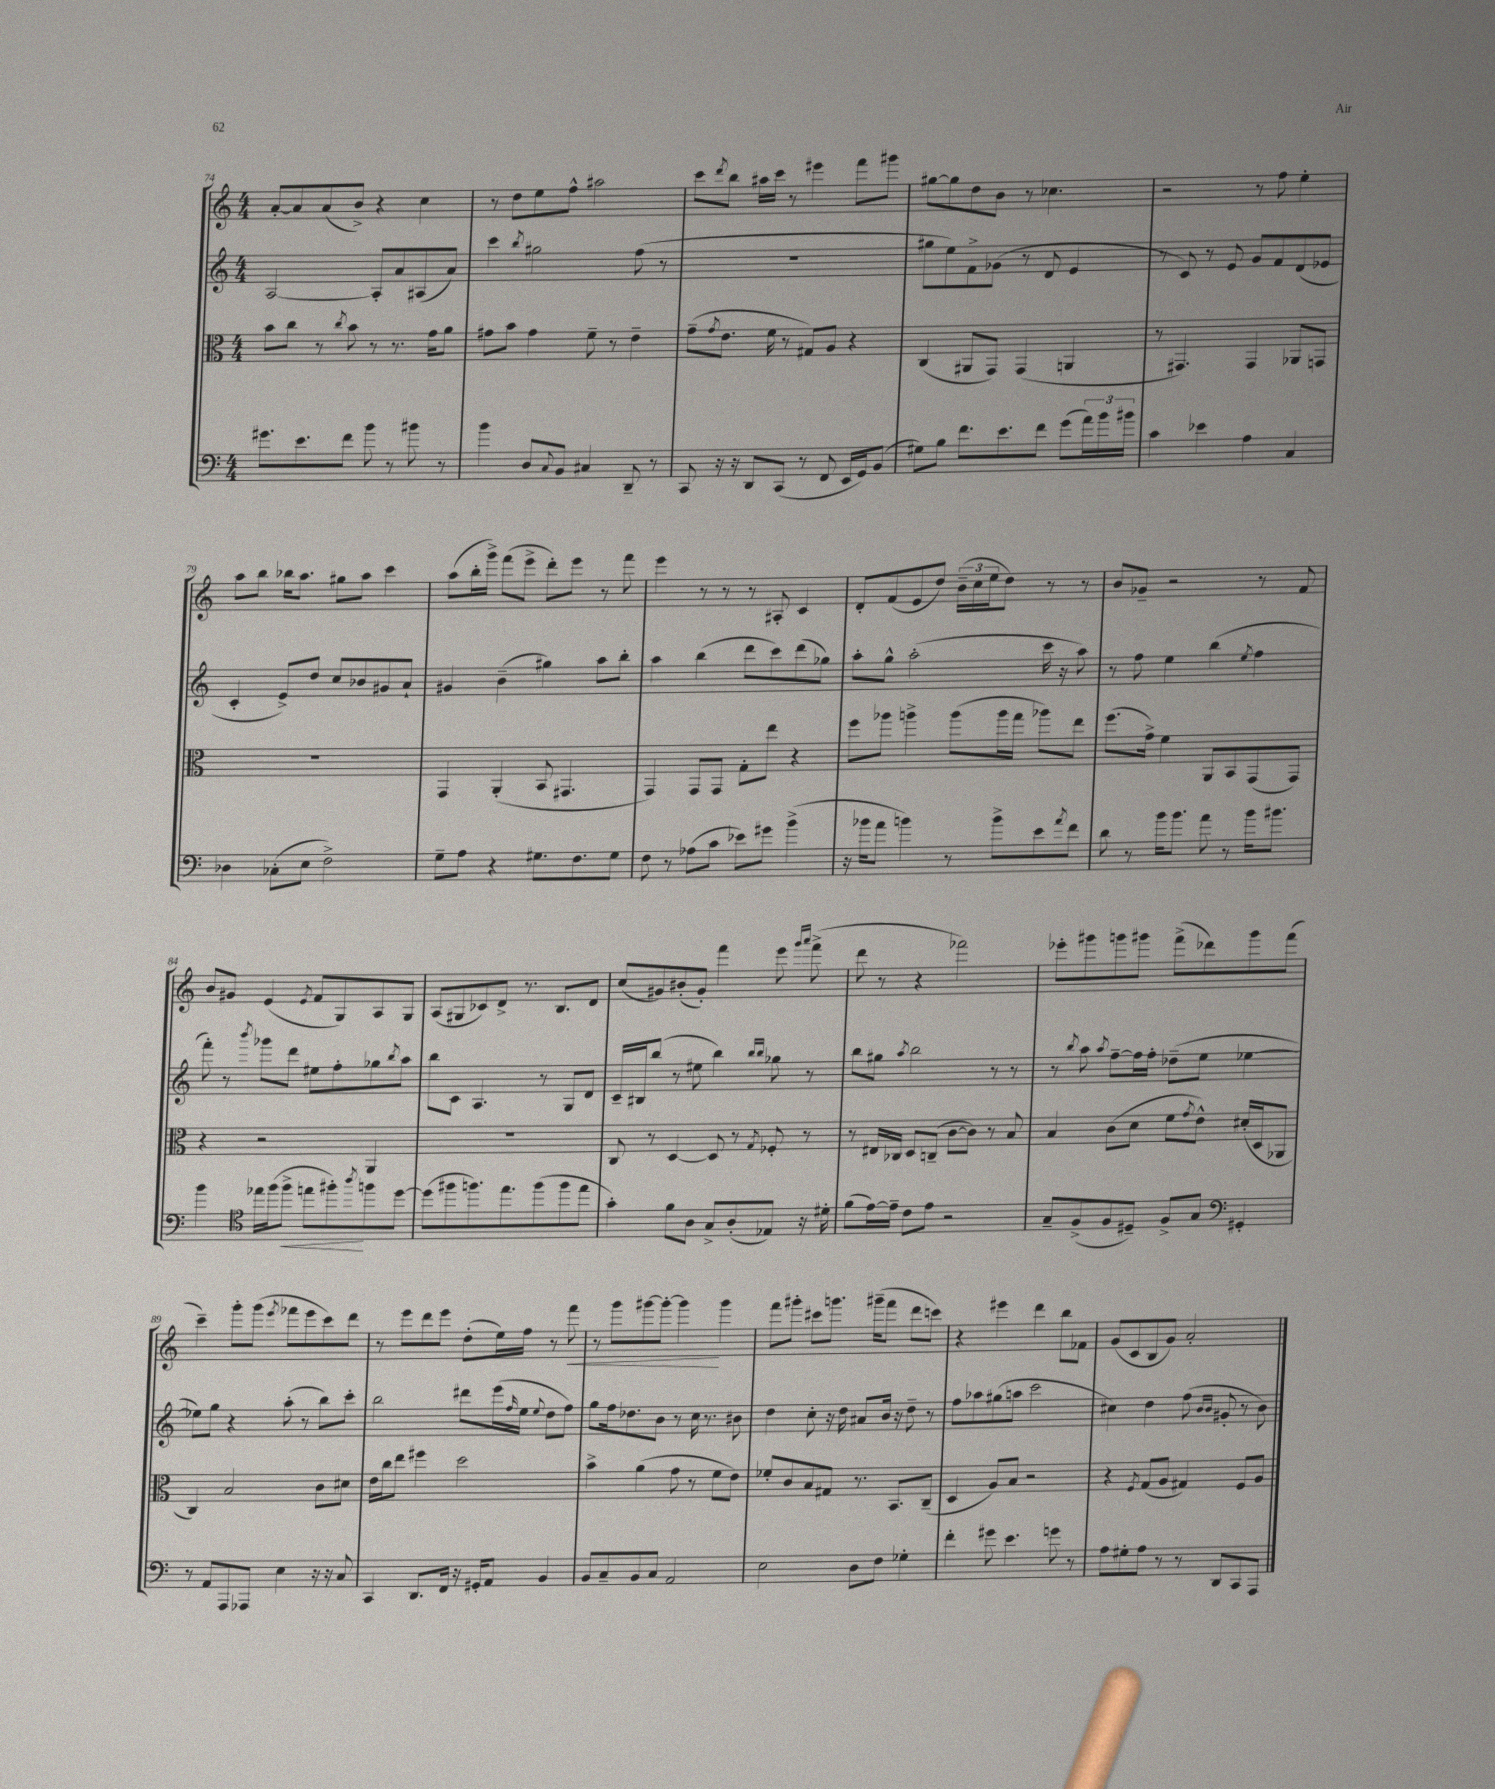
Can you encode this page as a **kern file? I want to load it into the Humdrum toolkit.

**kern	**kern	**kern	**kern
*staff4	*staff3	*staff2	*staff1
*clefF4	*clefC3	*clefG2	*clefG2
*k[]	*k[]	*k[]	*k[]
*M4/4	*M4/4	*M4/4	*M4/4
8.g#\L	8b\L	[2A/	[8a'/L
.	8cc\J	.	8a/]
8.e\	.	.	.
.	8r	.	(8a/
.	8qcc/	.	.
8f\J	8b\	.	8b^/J)
8b\	8r	8A'/]L	4r
8r	8.r	8a/	.
8b#\	.	(8A#/	4cc\
.	16g\LK	.	.
8r	8a\J	8a/J)	.
=	=	=	=
4b\	8g#\L	4ccc\	8r
.	8b\J	.	8dd\L
.	.	8qbb/	.
8D/L	4g#\	2gg#\	8ee\
8qqC/	.	.	.
8BB/J	.	.	8ff^^\J
4C#/	8f~\	.	2aa#\
.	8r	.	.
8DD~/	4e~\	(8ff\	.
8r	.	8r	.
=	=	=	=
8CC/	(8g~\L	1r	8ccc\L
.	8qg/	.	8qddd/
16r	8.e\J	.	8bb\J
16r	.	.	.
8DD/L	.	.	16aa#\LL
.	16f\	.	16ccc\JJ
(8CC/J	8r	.	8r
8r	8G#/L)	.	4eee#\
8FF/	8A/J	.	.
16EE/LL	4r	.	8fff\L
16GG/J)	.	.	.
(8BB/J	.	.	8ggg#\J
=	=	=	=
8G#\L)	(4C/	8gg#\L	[8gg#\L
8B\J	.	8ee\)	8gg#\]
8.f\L	8AA#/L	8f^\	8dd\
.	8GG/J)	(8g-\J	8b\J
8.e\	.	.	.
.	(4GG/	8r	8r
8f\J	.	8d/	4.cc-\
(8g\L	4AA/	4e/	.
24a\L)	.	.	.
24b\	.	.	.
24b#\JJ	.	.	.
=	=	=	=
4c\	8r	8r	2r
.	4.GG#/)	8c/)	.
4e-\	.	8r	.
.	.	8e/	.
4A\	4GG#/	8g/L	8r
.	.	8f/	8ff\
4C/	8AA-/L	(8d/	4ee'\
.	8GG/J	8e-/J	.
=	=	=	=
4D-\	1r	4c'/	8aa\L
.	.	.	8bb\J
(8C-'\L	.	8e^/L)	16bb-\LK
.	.	.	8.aa\J
8E\J	.	8dd/J	.
2F^\)	.	8cc/L	8gg#\L
.	.	8b-/	8aa\J
.	.	8g#/	4ccc\
.	.	8a`/J	.
=	=	=	=
8G~\L	4GG/	4g#/	(8aa\L
8A\J	.	.	16bb'\L
.	.	.	16ggg^\JJ)
4r	(4AA'/	(4b~\	(8fff\L
.	.	.	8eee^\J
8.G#\L	8BB/	4gg#\)	8ddd'\L)
.	4.GG#/	.	8eee\J
8.F\	.	.	.
.	.	8aa\L	8r
8G#\J	.	8bb'\J	8fff\
=	=	=	=
8F\	4GG/)	4aa\	4eee\
8r	.	.	.
(8A-\L	8GG/L	(4bb\	8r
8c\J	8GG/J	.	8r
8e-\L)	8G'\L	8ddd\L	8r
8g#\J	8ee\J	8ccc\)	8A#'/
(4b^\	4r	(8ddd\	4c/
.	.	8gg-\J)	.
=	=	=	=
16r	8ff\L	8aa'\L	8d'/L
16b-\LK	.	.	.
8a\J	8aa-\J	8gg^^\J	(8f/
4b\)	4aa^\	(2aa'\	8e/
.	.	.	8dd/J)
8r	(8aa\L	.	(24b~\LL
.	.	.	24cc\
.	.	.	24ee\J
8b^\L	16aa\L	.	8dd\J)
.	16gg\JJ	.	.
8e\	8aa-\L)	16ccc\	8r
.	.	16r	.
8qa/	.	.	.
8f\J	8ee\J	8aa\)	8r
=	=	=	=
8d\	(8.ff\L	8r	8b/L
8r	.	8ff\	8g-~/J
.	16g^\Jk)	.	.
16b\LK	4f\	4ee\	2r
8.b\J	.	.	.
8a\	8AA/L	(4bb\	.
8r	8BB/	.	.
.	.	8qee/	.
16b\LK	(8GG/	4ff\	8r
8.b#\J	.	.	.
.	8GG/J)	.	8f/
=	=	=	=
4b\	4r	8fff'\)	8b/L
.	.	8r	8g#/J
*clefC4	*	*	*
.	.	8qbbb/	.
16ee-\LL	2r	8ggg-\L	(4e/
(16ff\J	.	.	.
8ff^\J	.	8ddd\J	.
.	.	.	8qe/
8ee\L	.	8ee#\L	8f/L
8ff#'\)	.	8ff'\	8G/)
8qaa/	.	.	.
8ff\	4AA/	8gg-\	8A/
.	.	8qbb/	.
[8dd\J	.	8aa\J	8G/J
=	=	=	=
(8dd\]L	1r	8bb\L	(8A/L
8ff#\	.	8c\J	8G#/
8.ff\)	.	4.A/	8c-/)
.	.	.	8d^/J
8.ee\	.	.	.
.	.	.	8.r
(8ff\	.	8r	.
.	.	.	8.B/L
8ff\	.	8G/L	.
8ee\J	.	8d/J	8d/J
=	=	=	=
4g'\)	8C/	16c~/LL	(8cc/L
.	.	16B#/J	.
.	8r	(8bb/J	8g#/)
8f\L	[4D/	8r	(8b#'/
8A\J	.	8ee#\	8g#'/J)
8G^/L	8D/]	4bb\)	4fff\
(8A'/	8r	.	.
.	.	16qqbb/LL	.
.	8qG/	16qqbb/JJ	.
8E-/J)	8F-'/	8gg-\	8eee\
.	.	.	16qqggg/LL
.	.	.	16qqaaa/JJ
16r	8r	8r	(8fff^\
16d#'\	.	.	.
=	=	=	=
(8f\L	8r	8bb\L	8ddd\
[16e\L)	16E#/LL	8gg#\J	8r
16e~\]JJ	16C-/JJ	.	.
.	.	8qaa/	.
8c\L	8D/L	2bb\	4r
8e\J	(8C~/J	.	.
2r	[8c\L	.	2fff-\)
.	8c\]J)	.	.
.	8r	8r	.
.	8B/	8r	.
=	=	=	=
8G~/L	4B/	8r	8eee-'\L
.	.	8qbb/	.
(8F^/	.	8aa\	8ggg#\
.	.	8qaa/	.
8F/	(8c\L	[8ff~\L	8ggg\
8D#~/J)	8d\J	16ff\]L	8ggg#\J
.	.	16ff'\JJ	.
8F^/L	8f\L	(8dd-~\L	(8fff^\L
.	8qg/	.	.
8G/J	8e^^\J)	8ee\J	8ddd-\)
*clefF4	*	*	*
4GG#'/	(16d#'/LL	[4ee-\	8ggg#\
.	16D/J	.	.
.	8AA-/J	.	(8fff\J
=	=	=	=
8r	4C/)	8ee-\]L)	4ccc~\)
8AA/L	.	8gg\J	.
8AAA/	2B/	4r	8ggg'\L
8AAA-/J	.	.	(8ggg\J
.	.	.	8qeee/
4E\	.	(8aa'\	8fff-\L
.	.	8r	8eee\
16r	8c\L	8bb\L)	8ccc\)
16r	.	.	.
8C/	8d#\J	8ccc'\J	8ddd\J
=	=	=	=
4CC/	16e\LL	2bb\	8r
.	16cc\J	.	.
.	8ee\J	.	8eee\L
8.DD/L	4ff#\	.	8ddd\
.	.	.	8eee\J
16FF/Jk	.	.	.
16r	2dd\	8ddd#\L	(8dd'\L
16GG#'/LK	.	.	.
8AA/J	.	(16eee\L	16ee\L)
.	.	16qqff/	.
.	.	16ee\JJ	16ff\JJ
.	.	8qqee/	.
4BB/	.	8dd\L	8r
.	.	8ff\J)	8fff\
=	=	=	=
8BB/L	4b^\	8gg\L	8r
8C~/	.	16ff\k	8ggg\L
.	.	8.dd-\	.
8BB/	(4a\	.	[8ggg#\
8C/J	.	8b\J	8ggg#'\_J
2AA/	8g\	8r	4ggg#\]
.	8r	16cc\	.
.	.	8.r	.
.	8f\L	.	4ggg#\
.	8e\J)	8b#\	.
=	=	=	=
2E\	8f-'/L	4dd\	8fff\L
.	8c/	.	8ggg#'\J
.	8B/	8cc'\	8ccc#\L
.	8G#/J	16r	8.ggg\J
.	.	16dd\	.
8D\L	8.r	8a#/L	.
.	.	.	(16ggg#~\LK
8F\J	.	16b/Jk	8fff\J
.	8.BB/L	16r	.
4G-'\	.	8dd~\	8ddd\L
.	(8C~/J	8r	8ccc\J)
=	=	=	=
4f'\	4D/	8ff\L	4r
.	.	8aa-\	.
8g#\	8A/L)	(8gg#\	4eee#\
4.e\	8B/J	8aa\J	.
.	2r	2ccc\	4ddd\
8g\	.	.	8bb\L
8r	.	.	8f-\J
=	=	=	=
8A\L	4r	4cc#\)	(8g/L
8G#'\	.	.	8c/
.	8qF/	.	.
8A\J	(8G/L	4dd\	8B/
8r	8A/J	.	8g/J)
8r	4G#/)	(8ff\	2a'/
.	.	16qqb/LL	.
.	.	16qqb/JJ	.
8DD/L	.	8g#'/	.
8CC/	8F/L	8r	.
8AAA/J	8A/J	8b\)	.
==	==	==	==
*-	*-	*-	*-
